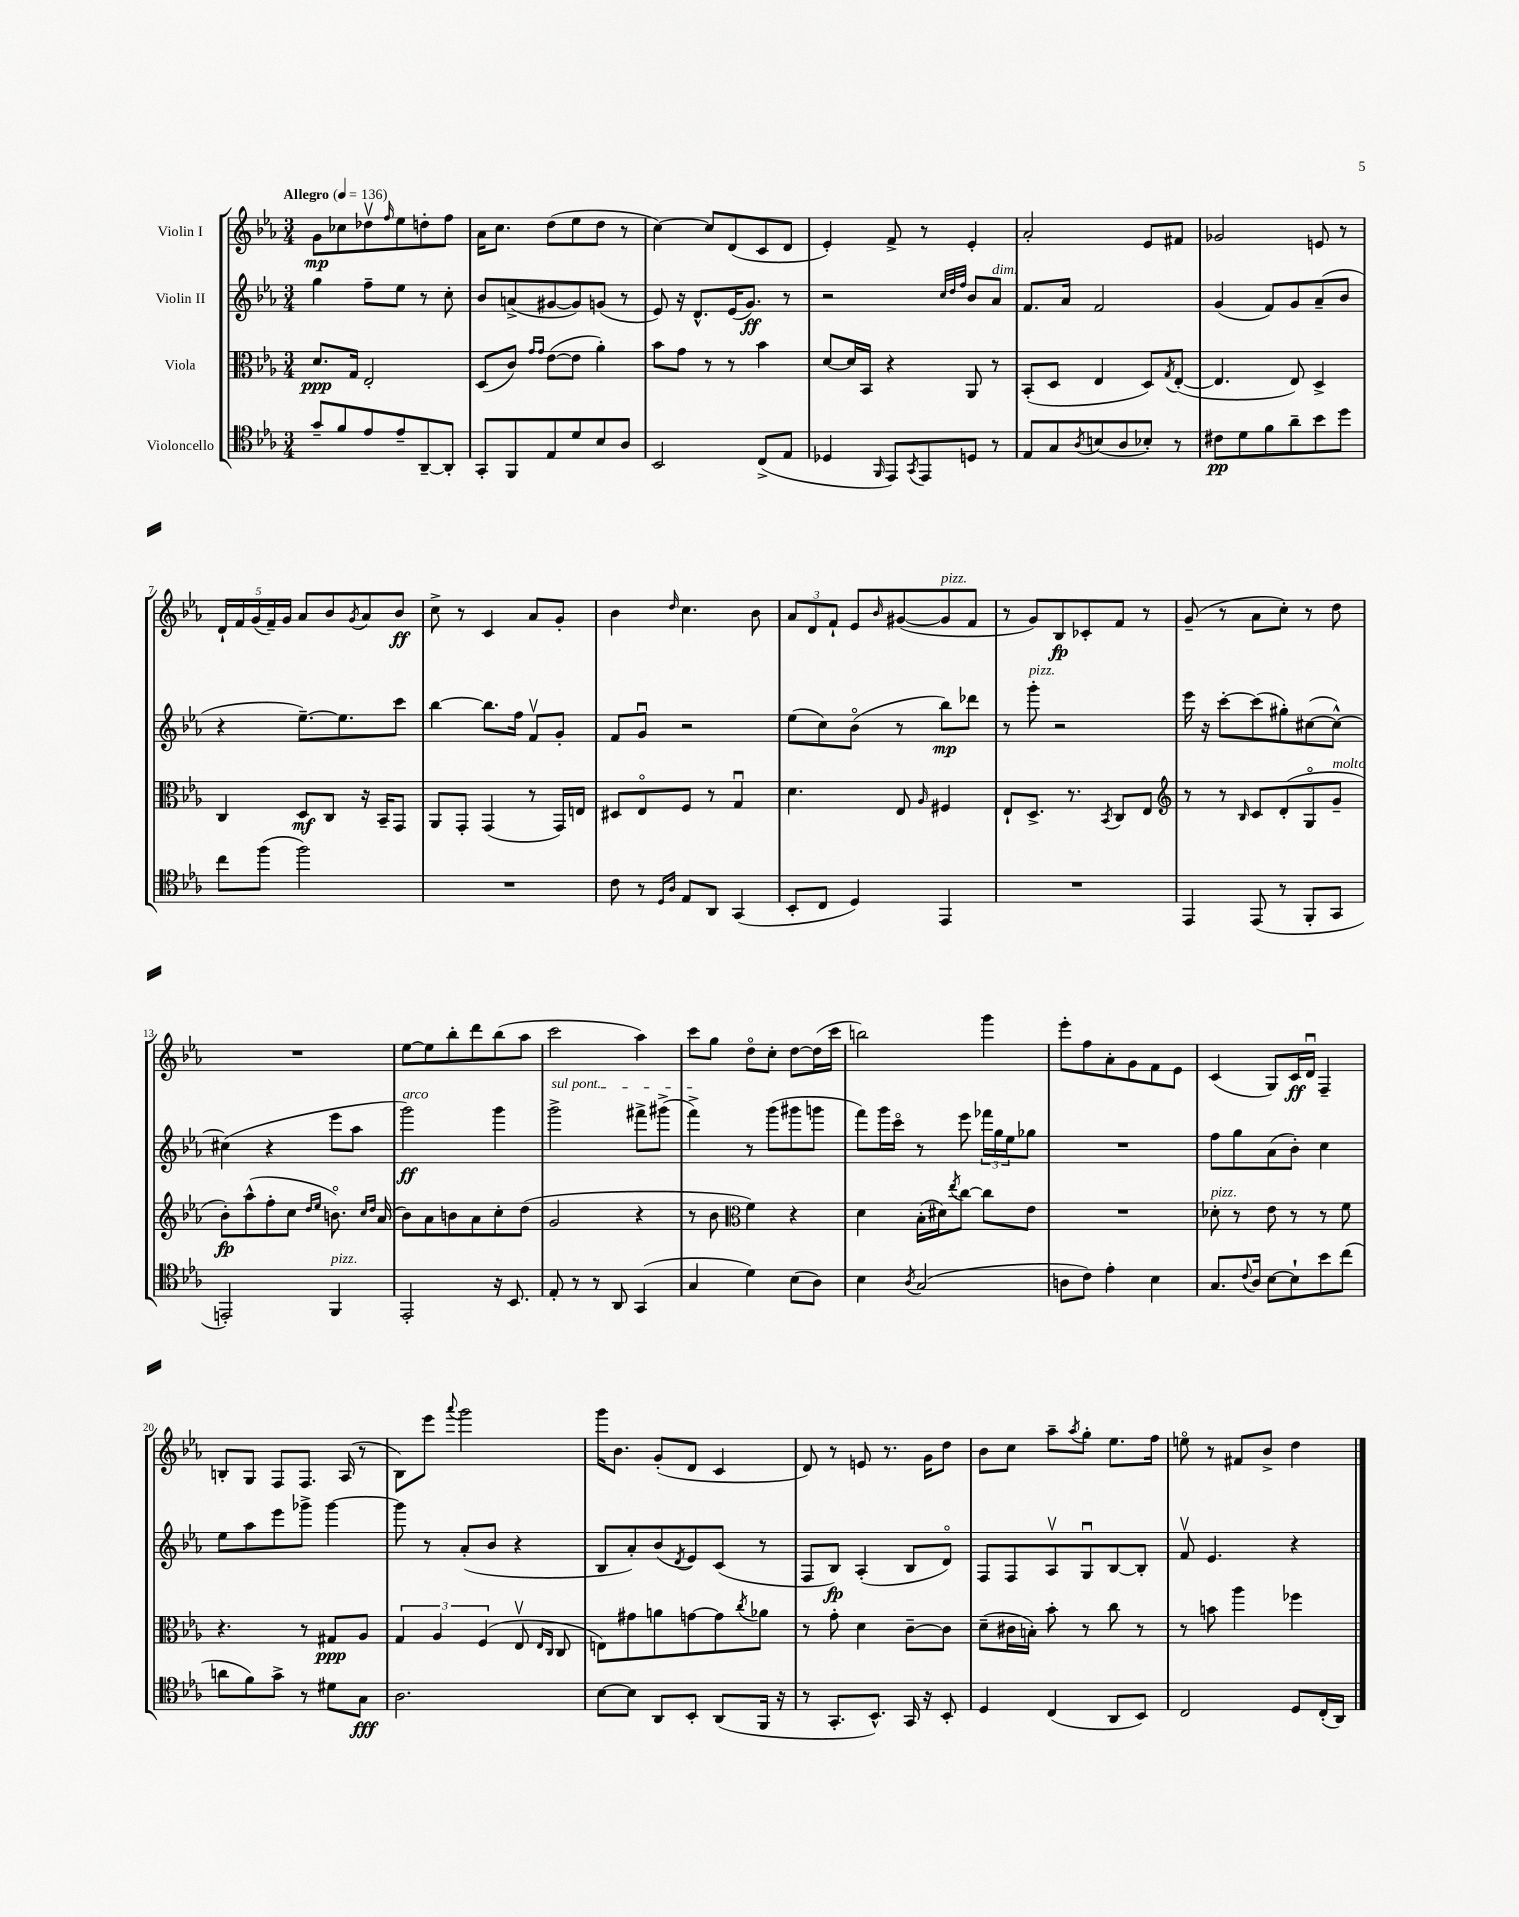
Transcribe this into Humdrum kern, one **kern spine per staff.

**kern	**kern	**kern	**kern
*staff4	*staff3	*staff2	*staff1
*clefC4	*clefC3	*clefG2	*clefG2
*k[b-e-a-]	*k[b-e-a-]	*k[b-e-a-]	*k[b-e-a-]
*M3/4	*M3/4	*M3/4	*M3/4
*MM136	*MM136	*MM136	*MM136
8g~/L	8.d/L	4gg\	8g\L
8f/	.	.	8cc-\
.	16G/Jk	.	.
8e-/	2E-'/	8ff~\L	8dd-v\
.	.	.	16qqff/
8e-~/	.	8ee-\J	8ee-\
[8AA-~/	.	8r	8dd'\
8AA-'/]J	.	8cc'\	8ff\J
=	=	=	=
8GG'/L	(8D/L	8b-/L	16a-\LK
.	.	.	8.cc\J
8FF/	8c/J)	(8a^/	.
.	16qqg/LL	.	.
.	16qqg/JJ	.	.
8E-/	([8e-\L	[8g#/	(8dd\L
8d/	8e-\]J	8g#/])	8ee-\
8B-/	4a-'\)	(8g/J	8dd\J
8A-/J	.	8r	8r
=	=	=	=
2BB-/	8b-\L	8e-/)	[4cc\)
.	8g\J	16r	.
.	.	8.d^^/L	.
.	8r	.	8cc/]L
.	8r	(16e-/K	(8d/
.	.	8.g/J)	.
(8C^/L	4b-\	.	8c/
8E-/J	.	8r	8d/J
=	=	=	=
4D-/	[8d/L	2r	4e-'/)
.	16d/]L	.	.
.	16BB-/JJ	.	.
16qqFF/	.	.	.
8EE-/L)	4r	.	8f^/
8qGG/	.	.	.
8EE-/	.	.	8r
.	.	32qqcc/LLL	.
.	.	32qqdd/	.
.	.	32qqff/JJJ	.
8D/J	8AA-/	8b-/L	4e-'/
8r	8r	8a-/J	.
=	=	=	=
8E-/L	(8BB-'/L	8.f/L	2a-'/
8G/	8D/J	.	.
.	.	16a-/Jk	.
8qA-/	.	.	.
(8B/	4E-/	2f/	.
8A-/	.	.	.
8B-'/J)	8D/L)	.	8e-/L
.	8qG/	.	.
8r	([8E-'/J	.	8f#/J
=	=	=	=
8c#\L	4.E-/]	(4g/	2g-/
8d\	.	.	.
8f\	.	8f/L)	.
8a-~\	8E-/)	8g/	.
8b-\	4D^/	(8a-~/	8e/
8dd\J	.	8b-/J	8r
=	=	=	=
8cc\L	4C/	4r	20d`/LL
.	.	.	20f/
.	.	.	(20g/
(8ff\J	.	.	.
.	.	.	20f~/)
.	.	.	20g/JJ
2ff\)	8D/L	[8.ee-~\L)	8a-/L
.	8C/J	.	8b-/
.	.	8.ee-\]	.
.	.	.	8qg/
.	16r	.	8a-/
.	16BB-~/LK	.	.
.	8GG/J	8ccc\J	8b-/J
=	=	=	=
2.r	8AA-/L	[4bb-\	8cc^\
.	8GG'/J	.	8r
.	(4GG/	8.bb-\]L	4c/
.	.	16ff\Jk	.
.	8r	8fv/L	8a-/L
.	16GG/LL)	8g'/J	8g'/J
.	16E/JJ	.	.
=	=	=	=
8c\	8D#/L	8f/L	4b-\
8r	8E-o/	8gu/J	.
16qqD/LL	.	.	.
16qqA-/JJ	.	.	16qqdd/
8E-/L	8F/J	2r	4.cc\
8AA-/J	8r	.	.
(4GG/	4Gu/	.	.
.	.	.	8b-\
=	=	=	=
8BB-'/L	4.d\	(8ee-\L	12a-/L
.	.	.	12d/
8C/J	.	8cc\)	.
.	.	.	12f`/J
4D/)	.	(8b-o\J	8e-/L
.	.	.	16qqb-/
.	8E-/	8r	([8g#/
.	16qqA-/	.	.
4EE-/	4F#/	8bb-\L)	8g#/]
.	.	8ddd-\J	8f/J
=	=	=	=
2.r	8E-`/L	8r	8r
.	8.D^/J	8ggg'\	8g/L)
.	.	2r	8B-/
.	8.r	.	.
.	.	.	8c-'/
.	8qBB-/	.	.
.	8C/L	.	8f/J
.	8E-/J	.	8r
=	=	=	=
*	*clefG2	*	*
4EE-/	8r	16eee-\	(8g~/
.	.	16r	.
.	8r	[8ccc'\L	8r
.	16qqB-/	.	.
(8EE-/	8c/L	(8ccc\]	8a-\L
8r	(8d'/	8gg#'\)	8cc'\J)
8FF'/L	8Go/	([8cc#\	8r
8GG/J	8g~/J	8cc#^^\_J)	8dd\
=	=	=	=
2EE'/)	8b-'\L)	(4cc#\]	2.r
.	(8aa-^^\	.	.
.	8ff'\	4r	.
.	8cc\J	.	.
.	16qqdd/LL	.	.
.	16qqee-/JJ	.	.
4FF/	8.bo\)	8eee-\L	.
.	.	8aa-\J	.
.	16qqcc/LL	.	.
.	16qqdd/JJ	.	.
.	(16a-/	.	.
=	=	=	=
2EE-'/	8b-\L)	2ggg\)	[8ee-\L
.	8a-\	.	8ee-\]
.	8b\	.	8bb-'\
.	8a-\	.	8ddd\
16r	8cc'\	4ggg\	(8bb-\
8.BB-/	.	.	.
.	(8dd\J	.	8aa-\J
=	=	=	=
8E-'/	2g/	2ggg^\	2ccc\
8r	.	.	.
8r	.	.	.
8AA-/	.	.	.
(4GG/	4r	8fff#^\L	4aa-\)
.	.	(8ggg#^\J	.
=	=	=	=
4G/	8r	4fff^\)	8ccc\L
.	8b-\	.	8gg\J
*	*clefC3	*	*
4d\)	4f\)	8r	8ddo\L
.	.	(8ggg\L	8cc'\J
(8B-\L	4r	8ggg#\	[8dd\L
8A-\J)	.	8ggg\J	(16dd\]L
.	.	.	16ccc\JJ
=	=	=	=
4B-\	4d\	8fff\L)	2bb\)
.	.	16ggg\L	.
.	.	16ccco\JJ	.
8qA-/	.	.	.
(2G/	(16B-'\LL	8r	.
.	16d#\J)	.	.
.	8qee-/	.	.
.	[8cc\J	8eee-\	.
.	8cc\]L	24fff-\LL	4ggg\
.	.	24gg\	.
.	.	24ee-\J	.
.	8e-\J	8gg-\J	.
=	=	=	=
8A\L	2.r	2.r	8eee-'\L
8c\J)	.	.	8ff\
4e-'\	.	.	8a-'\
.	.	.	8g\
4B-\	.	.	8f\
.	.	.	8e-\J
=	=	=	=
8.G/L	8d-'\	8ff\L	(4c/
.	8r	8gg\	.
8qqc/	.	.	.
16A-/Jk	.	.	.
[8B-\L	8e-\	(8a-\	8G/L)
8B-`\]	8r	8b-'\J)	16c/L
.	.	.	16du/JJ
8b-\	8r	4cc\	4F~/
(8cc\J	8f\	.	.
=	=	=	=
8a\L	4.r	8ee-\L	8B'/L
8f\)	.	8aa-\	8G/J
8g^\J	.	8eee-\	8F/L
8r	8r	8ggg-^\J	8.F/J
8d#\L	8G#/L	[4ggg-\	.
.	.	.	(16A-/
8G\J	8A-/J	.	8r
=	=	=	=
2.A-\	6G/	8ggg-\]	8B-\L)
.	.	8r	8eee-\J
.	6A-/	.	.
.	.	.	8qqaaa-/
.	.	(8a-'/L	2ggg\
.	(6F/	.	.
.	.	8b-/J	.
.	8E-v/	4r	.
.	16qqE-/LL	.	.
.	16qqC/JJ	.	.
.	8C/	.	.
=	=	=	=
[8B-\L	8E\L)	8B-/L	16ggg\LK
.	.	.	8.b-\J
8B-\]J	8g#\	8a-'/)	.
8AA-/L	8a\	(8b-/	(8g'/L
.	.	8qd/	.
8BB-'/J	[8g\	8e-/)	8d/J
(8AA-/L	8g\]	(8c/J	4c/
.	8qcc/	.	.
16FF/Jk	8a-\J	8r	.
16r	.	.	.
=	=	=	=
8r	8r	8F/L	8d/)
8.GG'/L	8g'\	8B-/J)	8r
.	4d\	(4A-'/	8e/
8.BB-^^/J)	.	.	.
.	.	.	8.r
16GG/	[8c~\L	8B-/L	.
16r	.	.	16g\LK
8BB-'/	8c\]J	8do/J)	8dd\J
=	=	=	=
4D/	(8d~\L	8F/L	8b-\L
.	16c#\L	8F/	8cc\J
.	16B'\JJ)	.	.
(4C/	8b-'\	8A-v/	8aa-~\L
.	.	.	8qaa-/
.	8r	8Gu/	8gg'\J
8AA-/L	8cc\	[8B-/	8.ee-\L
8BB-/J)	8r	8B-'/]J	.
.	.	.	16ff\Jk
=	=	=	=
2C/	8r	8fv/	8eeo\
.	8b\	4.e-/	8r
.	4aa-\	.	8f#/L
.	.	.	8b-^/J
8D/L	4ff-\	4r	4dd\
(16C'/L	.	.	.
16AA-/JJ)	.	.	.
==	==	==	==
*-	*-	*-	*-
